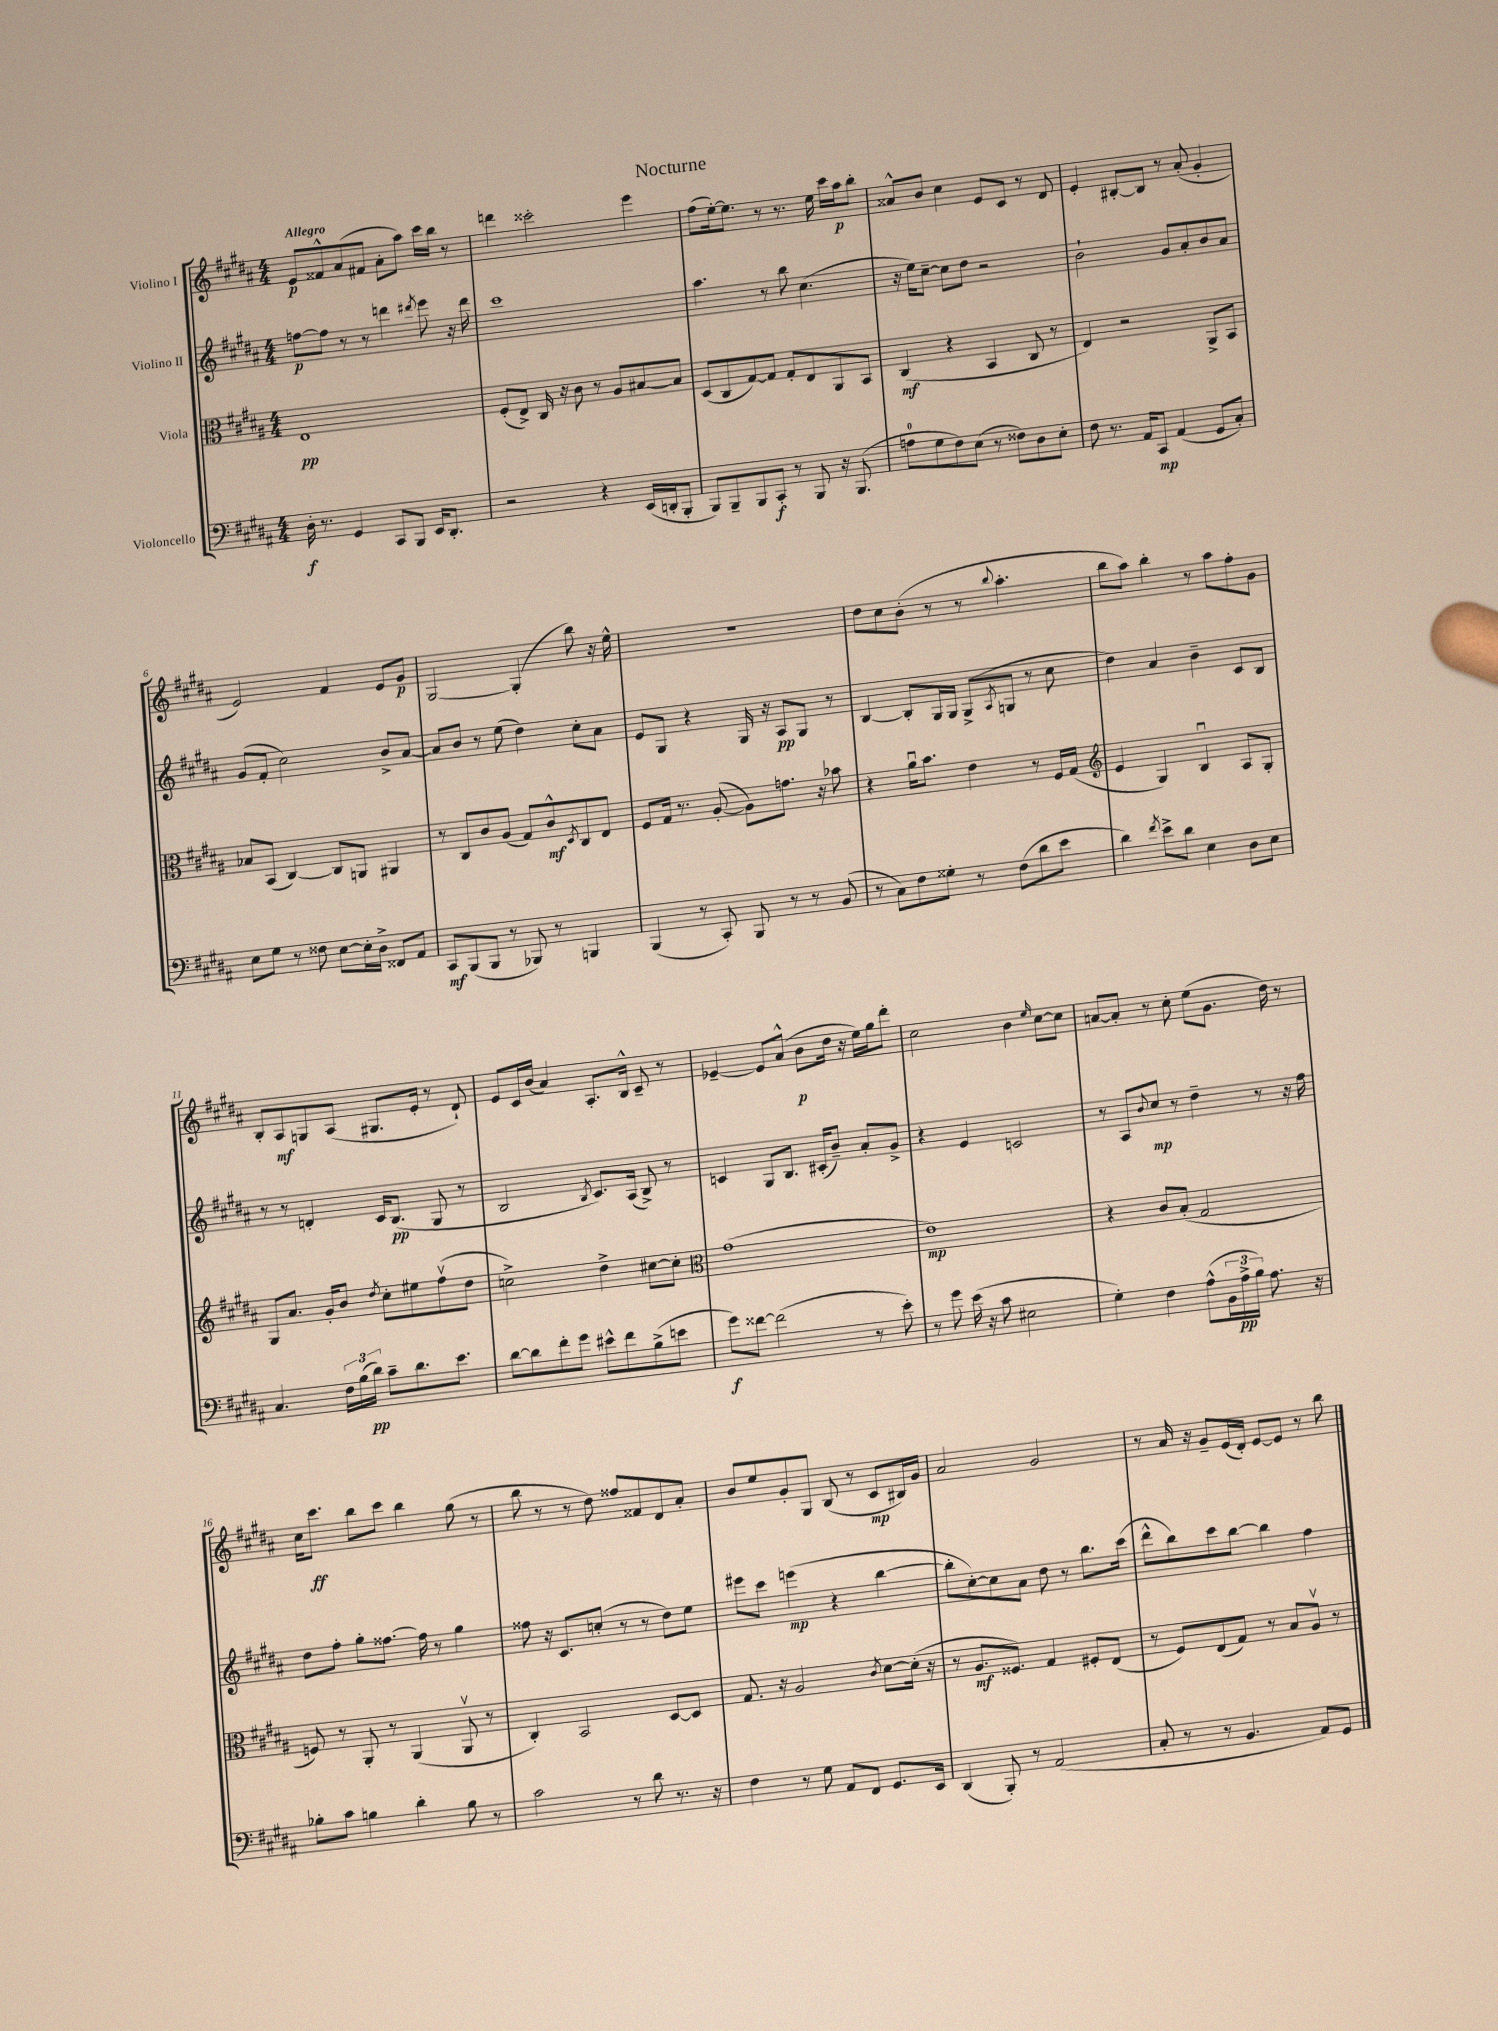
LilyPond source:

\header { title = "Nocturne" }
<<
\new StaffGroup <<
\new Staff = "s0" \with { instrumentName = "Violino I" } {
    \clef treble \key b \major \numericTimeSignature \time 4/4 \tempo "Allegro"
    e'8\p fisis'8-^ ais'8( fis'8 ais'8-. ais''8) cis'''16 b''16 r8 |
    d'''4 cisis'''2-. e'''4 |
    fis''8( e''16~-.) e''8. r8 r8. e''16 cis'''16 ais''16\p b''8-. |
    aisis'8-^ b'8 cis''4 e'8 cis'8 r8 dis'8 |
    e'4-. bis8~-. bis8 r8 ais'8-.( gis'4-. |
    e'2) fis'4 e'8 gis'8\p |
    gis2~ gis4-.( b''8) r16 e''16-^ |
    R1 |
    dis''8 cis''8 b'8-.( r8 r8 \appoggiatura { b''8 } ais''4.-. |
    b''8 ais''8) b''4-. r8 ais''8 fis''8-. gis'8 |
    b8-. ais8\mf g8 ais8( gis8. e'16-. r8 dis'8-!) |
    e'8 cis'16 b'16( ais'4) ais8.-. b16-^ cis'8-- r8 |
    ees'4~-- ees'8 ais'8-^( b'8\p dis''16 r16 e''16) gis''16 dis'''8-. |
    cis''2 b'4 \grace { e''16 } cis''8~ cis''8 |
    a'8~ a'8-. r8 cis''8-. e''8( gis'8. dis''16) r8 |
    cis''16 cis'''8.\ff b''8 cis'''8 b''4 gis''8( r8 |
    b''8 r8 r8 dis''8) fisis''8 fisis'8 dis'8 ais'8-. |
    b'8 e''8 gis'8-. gis8 b8( r8 cis'8\mp bis16) gis'16 |
    ais'2 gis'2 |
    r8 ais'16 r16 gis'8-- e'16( dis'16-.) e'8~ e'8 r8 b''8 \bar "|." |
}
\new Staff = "s1" \with { instrumentName = "Violino II" } {
    \clef treble \key b \major \numericTimeSignature \time 4/4
    f''8~\p f''8 r8 r8 d'''4 \acciaccatura { dis'''8 } e'''8 r16 dis'''16 |
    cis'''1 |
    ais''4. r8 b''8 cis''4.( |
    r16 e''16) cis''8~-- cis''8 dis''8 r2 |
    b'2-! gis'8 ais'8-. b'8 ais'8 |
    gis'8( fis'8-. cis''2) b'8-> ais'8~ |
    ais'8 b'8 r8 e''8( dis''4) cis''8-. ais'8 |
    e'8 gis8 r4 gis16 r16 ais8\pp gis8 r8 |
    b4~ b8-. gis16 gis16 gis8->( \acciaccatura { ais8 } g8 r8 cis''8 |
    dis''4) ais'4 b'4-- cis'8 b8 |
    r8 r8 d'4-. cis'16 b8.\pp( gis8 r8 |
    b2 \acciaccatura { b8 } cis'8.) ais16( b8->) r8 |
    c'4 gis8 b8. cis'16-.( b'8--) ais'8-. gis'8-> |
    r4 e'4 c'2 |
    r8 ais8 \appoggiatura { b'8 } cis''8\mp r8 dis''4-- r8 r16 fis''16 |
    dis''8 fis''8-. gis''8-. fisis''8.~ fisis''16 r8 gis''4 |
    fisis''8 r16 cis'8. c''8-.( r8 r8 dis''8) e''8 |
    eis'''8 cis'''8 e'''4\mp( r4 b''4~ |
    b''8-. cis''8~-.) cis''8 ais'8 dis''8 r8 b''8. cis'''16( |
    dis'''8-^ b''8) cis'''8 b''8~ b''4 fis''4 \bar "|." |
}
\new Staff = "s2" \with { instrumentName = "Viola" } {
    \clef alto \key b \major \numericTimeSignature \time 4/4
    e1\pp |
    fis8-.( e8->) cis16 r16 cis'8 r8 ais8 bis8~ bis8 |
    dis8( cis8 gis8~) gis8 gis8-. e8 ais,8 b,8 |
    cis4\mf( r4 b,4 cis8 r8 |
    e4) r2 ais,8-> b,8 |
    bes8 b,8( cis4~) cis8 a,8 ais,4 |
    r8 cis8 cis'8 ais8( gis8) cis'8-^\mf \acciaccatura { dis8 } cis8 e8 |
    fis8 gis16 r8. ais8~-.( ais8) g'8. r16 bes'8 |
    r4 ais'16\downbow b'8. e'4 r8 fis16 gis16( |
    \clef treble e'4 gis4) b4\downbow ais8 gis8-. |
    gis8 ais'8. gis'16-. b'8 \acciaccatura { dis''8 } cis''8-. eis''8 fis''8\upbow( dis''8 |
    c''2->) dis''4-> cis''8~ cis''8-. |
    \clef alto gis'1( |
    e'1\mp) |
    r4 cis'8 b8-.( gis2 |
    f8) r8 ais,8-. r8 ais,4( ais,8\upbow r8 |
    cis4-.) b,2 dis8~ dis8 |
    gis8. r16 ais2 \acciaccatura { cis'8 } dis'8~ dis'16-.( r16 |
    r8 ais8.\mf fisis8.) gis4 fis8-. e8( |
    r8 fis8) e8( gis8) r8 b8 ais8\upbow r8 \bar "|." |
}
\new Staff = "s3" \with { instrumentName = "Violoncello" } {
    \clef bass \key b \major \numericTimeSignature \time 4/4
    dis16-.\f r8. gis,4 cis,8 b,,8 e,16 dis,8.-. |
    r2 r4 e,16( d,16-. b,,8-. |
    b,,8) b,,8-- b,,8 cis,8-.\f r8 b,,8 r16 b,,8.( |
    a8-0 gis8 fis8) e8( r8 fisis8) dis8 e8-. |
    fis8 r8. ais,16 cis,8\mp ais,4( gis,8 cis8-.) |
    e8 gis8 r8 fisis8 e8~ e16-. dis16-> fisis,8 ais,8 |
    cis,8\mf b,,8( b,,8 r8 bes,,8) r8 b,,4 |
    b,,4( r8 cis,8-.) b,,8 r8 r8 b,8( |
    r8 cis8) fis8 gisis8-. r8 fis8( dis'8 e'8 |
    dis'4) \acciaccatura { fis'8 } e'8-> dis'8 e4 dis8 e8 |
    cis4. \tuplet 3/2 { fis16 b16( dis'16\pp) } cis'8-- dis'8. e'8. |
    dis'8~ dis'8 fis'8-. gis'8 eis'8-^ fis'8 b8->( e'8 |
    gis'8\f) fisis'8~ fisis'2( r8 e'8-.) |
    r8 gis'8 e'16( r16 cis'8 eis2 |
    gis4-.) fis4 ais8-^( \tuplet 3/2 { b,16 ais16->\pp b16) } ais8. r16 |
    bes8-. cis'8 b4 dis'4-. b8 r8 |
    cis'2 r8 dis'8 r8. r16 |
    fis4 r8 gis8 ais,8 fis,8 gis,8. e,16 |
    dis,4( b,,8-.) r8 ais,2( |
    cis8-. r8 r8 b,4. ais,8) gis,8 \bar "|." |
}
>>
>>
